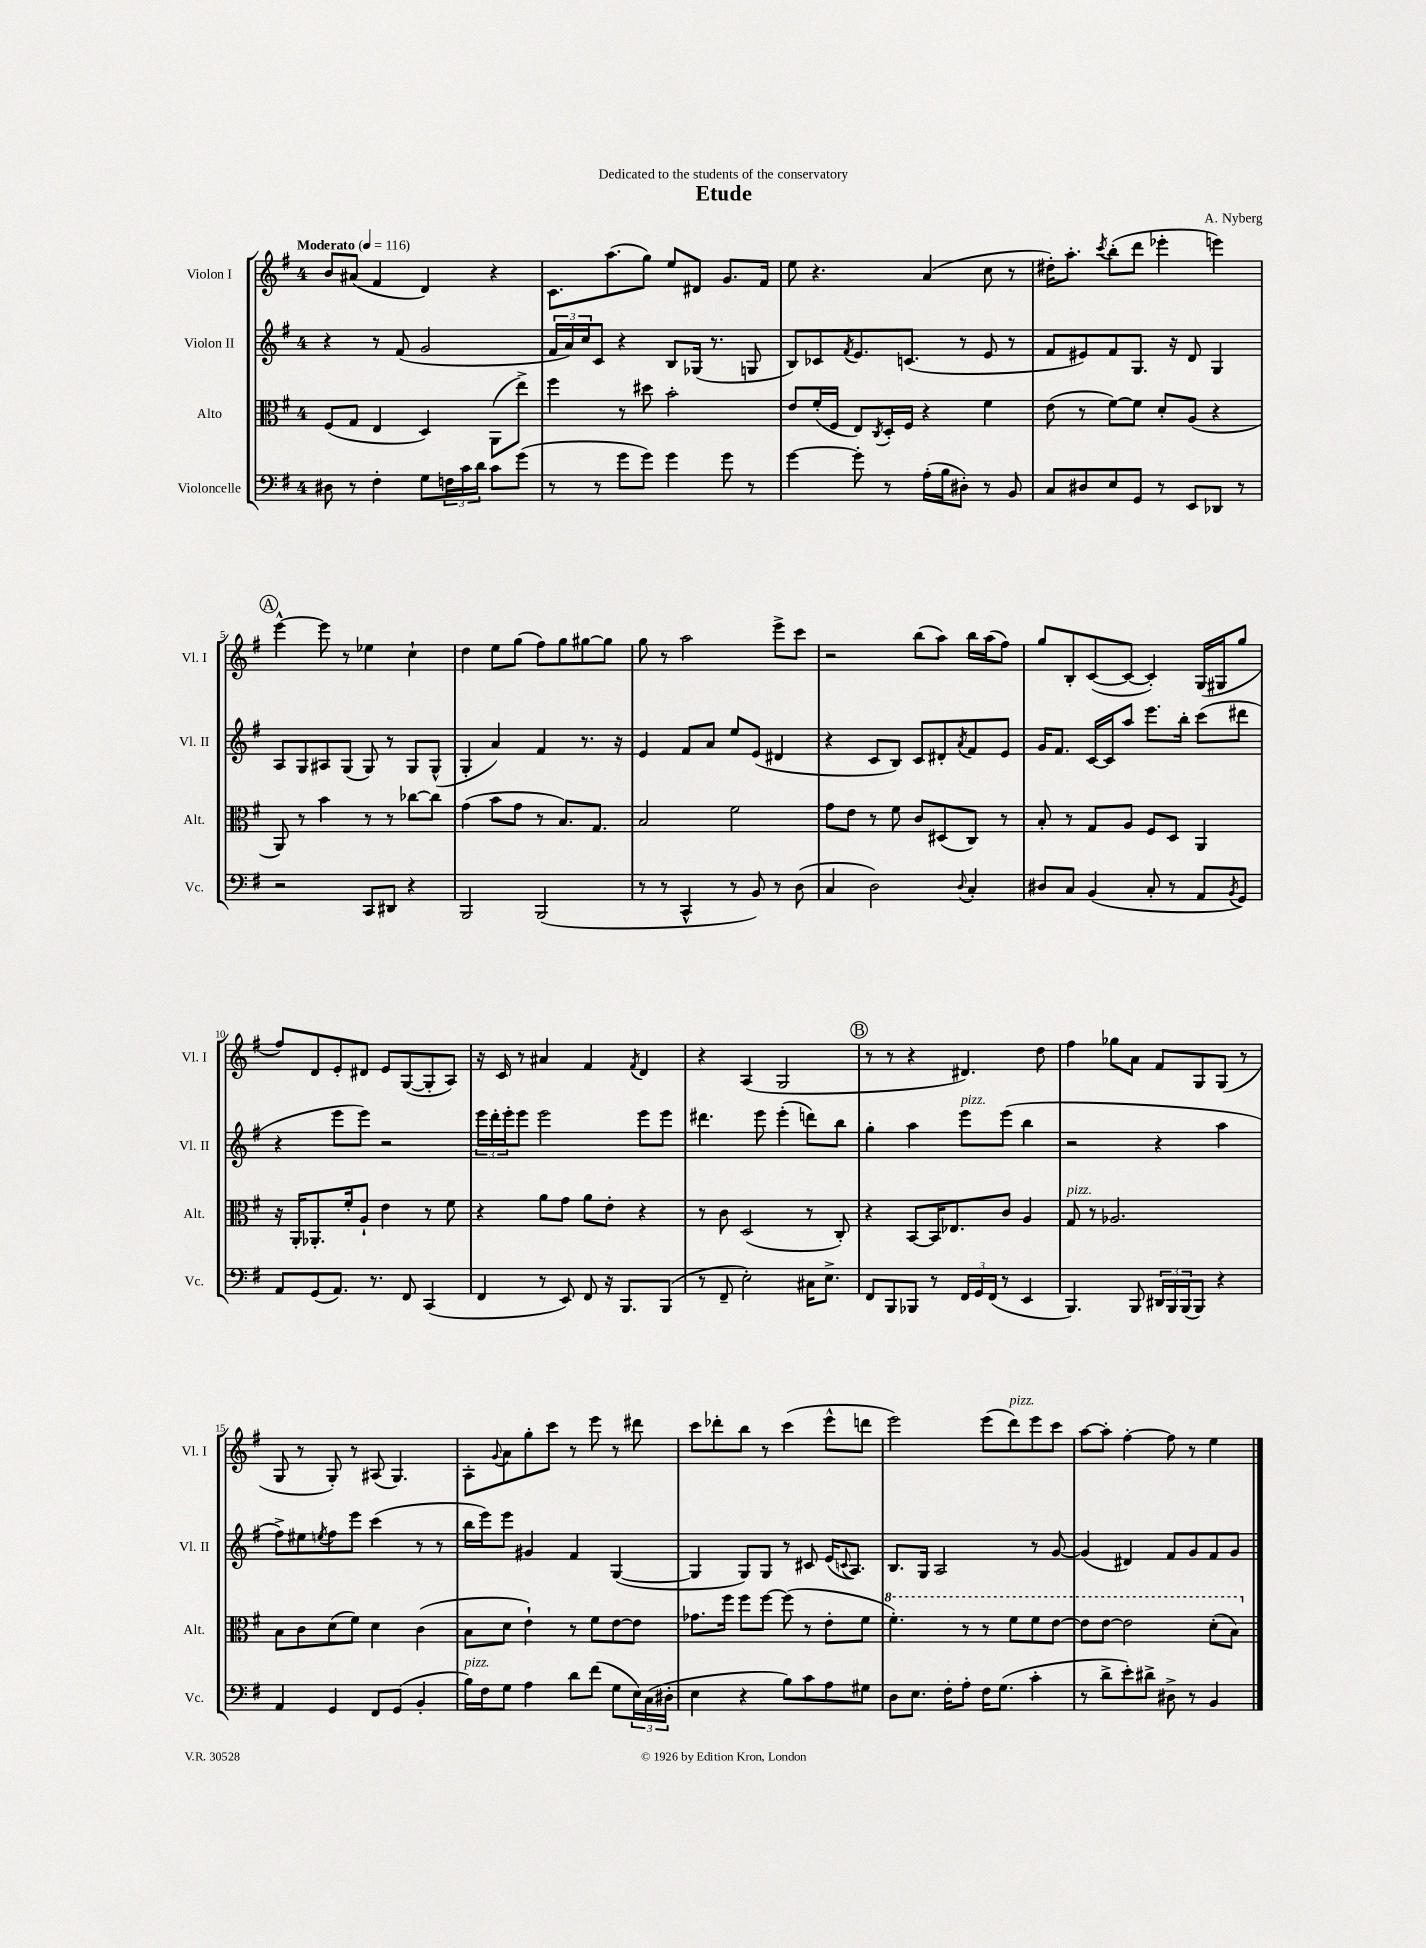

**kern	**kern	**kern	**kern
*staff4	*staff3	*staff2	*staff1
*clefF4	*clefC3	*clefG2	*clefG2
*k[f#]	*k[f#]	*k[f#]	*k[f#]
*M4/4	*M4/4	*M4/4	*M4/4
*MM116	*MM116	*MM116	*MM116
8D#	(8F#	4r	8b
8r	8G	.	(8a#
4F#'	4E	8r	4f#
.	.	(8f#	.
8G	4D)	2g	4d)
24F	.	.	.
24c	.	.	.
24d	.	.	.
8c	(8AA	.	4r
(8g	8ee^)	.	.
=	=	=	=
8r	4ff#	24f#	8.c
.	.	24a)	.
.	.	24cc	.
8r	.	8c	.
.	.	.	(8.aa
8g	8r	4r	.
8g)	8dd#	.	8gg)
4g	2b'	8B	8ee
.	.	(16G-	8d#
.	.	8.r	.
8g	.	.	8.g
8r	.	8G	.
.	.	.	16f#
=	=	=	=
[4g	8e	8B)	8ee
.	(16f#'	8c-	4.r
.	16F#	.	.
.	.	8qf#	.
8g']	8E)	8.e	.
.	8qC	.	.
8r	16D'	.	.
.	16F#	(8.c	.
(16A'	4r	.	(4a
16B	.	.	.
8D#')	.	8r	.
8r	4f#	8e	8cc
8BB	.	8r	8r
=	=	=	=
8C	(8e	8f#	16dd#')
.	.	.	8.aa'
8D#	8r	8e#)	.
.	.	.	8qccc
8E	[8f#)	8f#	(8bb'
8GG	8f#]	8.G	8ddd
8r	8d'	.	4eee-'
.	.	16r	.
8EE	(8A	8d	.
8DD-	4r	4G	4eee)
8r	.	.	.
=	=	=	=
2r	8AA)	8A	[4eee^^
.	8r	8G	.
.	4b	8A#	8eee]
.	.	(8G	8r
8CC	8r	8G)	4ee-
8DD#	8r	8r	.
4r	[8cc-	8G	4cc`
.	8cc-]	(8G^^	.
=	=	=	=
2BBB	(4g	4G'	4dd
.	8b	4a)	8ee
.	8g	.	(8gg
(2BBB	8r	4f#	8ff#)
.	8.B)	.	8gg
.	.	8.r	[8gg#
.	8.G	.	.
.	.	.	8gg#]
.	.	16r	.
=	=	=	=
8r	2B	4e	8gg
8r	.	.	8r
4CC^^	.	8f#	2aa
.	.	8a	.
8r	2f#	8ee	.
8BB)	.	(8e	.
8r	.	4d#	8eee^
(8D	.	.	8ccc
=	=	=	=
4C	8g	4r	2r
.	8e	.	.
2D)	8r	8c	.
.	8f#	8B)	.
.	8c	8c	(8bb
.	(8D#	8d#'	8aa)
8qqD	.	8qa	.
4C'	8C)	8f#	16bb
.	.	.	(16aa
.	8r	8e	8ff#)
=	=	=	=
8D#	8B'	16g	8gg
.	.	8.f#	.
8C	8r	.	8B'
(4BB	8G	[16c	([8c
.	.	16c]	.
.	8A	8aa	8c_
8C'	8F#	8.eee	4c'])
8r	8D	.	.
.	.	16bb'	.
8AA	4AA	(8ccc	(16G
.	.	.	16G#
8qBB	.	.	.
8GG)	.	8ddd#	8gg
=	=	=	=
8AA	16r	4r	8ff#)
.	16AA'	.	.
(8GG	8.AA-'	.	8d
8.AA)	.	8eee	8e'
.	16f#'	.	.
.	8A`	8eee)	8d#
8.r	.	.	.
.	4e	2r	8e
8FF#	.	.	([8G
(4CC	8r	.	8G']
.	8f#	.	8A)
=	=	=	=
4FF#	4r	24eee	16r
.	.	24ddd'	.
.	.	.	16c
.	.	24eee'	.
.	.	8eee	8r
8r	8a	2eee	4a#
8EE)	8g	.	.
8FF#	8a	.	4f#
16r	8e'	.	.
8.BBB	.	.	.
.	.	.	8qf#
.	4r	8eee	4d
(8BBB	.	8eee	.
=	=	=	=
8r	8r	4.ddd#	4r
8FF#~	8c	.	.
2E')	(2D	.	(4A
.	.	8eee	.
.	.	(4eee'	2G
16C#	8r	8ddd)	.
8.E^	.	.	.
.	8C')	8bb	.
=	=	=	=
8FF#	4r	4gg'	8r
8BBB	.	.	8r
8BBB-	[8BB	4aa	4r
8r	16BB]	.	.
.	8.E-	.	.
24FF#	.	8eee	4.d#)
24GG	.	.	.
(24FF#	.	.	.
8r	8c	(8eee	.
4EE	4A	4bb	.
.	.	.	8dd
=	=	=	=
4.BBB)	8G	2r	4ff#
.	8r	.	.
.	2.A-	.	8gg-
8BBB	.	.	8a
24DD#	.	4r	8f#
24BBB	.	.	.
(24BBB	.	.	.
8BBB)	.	.	8G
4r	.	4aa	(8G
.	.	.	8r
=	=	=	=
4AA	8B	8ff#^)	8G
.	8c	8ee#	8r
.	.	8qee	.
4GG	(8d	8ff#	8G')
.	8f#)	8eee	8r
8FF#	4d	(4ccc	(8A#
(8GG	.	.	4.G)
4BB'	(4c	8r	.
.	.	8r	.
=	=	=	=
16B)	8B	16bb	8A'
16F#	.	16eee)	.
.	.	.	8qqg
8G	8d	8eee	8a
4A	4e`)	4g#	8gg'
.	.	.	8ccc
8d	8r	4f#	8r
(8f#	8f#	.	8eee
8G	[8e	([4G	8r
24E)	8e]	.	8ddd#
(24C	.	.	.
24D#'	.	.	.
=	=	=	=
4E	8.g-	4G]	8ccc
.	.	.	8ddd-'
.	16ff#	.	.
4r	8ff#	8G)	8bb
.	[8ff#	8G	8r
8B)	(8ff#]	8r	(4ccc
8c	8r	8c#	.
8A	8e'	(16e	8eee^^
.	.	8qqc	.
.	.	8.A)	.
8G#	8f#	.	8ddd
=	=	=	=
8D	4.ff#')	8.B	2eee)
8.E	.	.	.
.	.	16G	.
.	.	2A	.
16F#'	.	.	.
8A'	8r	.	.
16F#	8r	.	(8eee
(8.G	.	.	.
.	8ff#	.	8ddd)
4c'	8ff#	8r	8eee
.	[8ee	[8g	8ccc
=	=	=	=
8r	8ee]	(4g]	[8aa
8d^	[8ee	.	8aa']
8e')	2ee]	4d#)	[4ff#'
8d#^	.	.	.
8D#^	.	8f#	8ff#]
8r	.	8g	8r
4BB	(8dd'	8f#	4ee
.	8b)	8g	.
==	==	==	==
*-	*-	*-	*-
